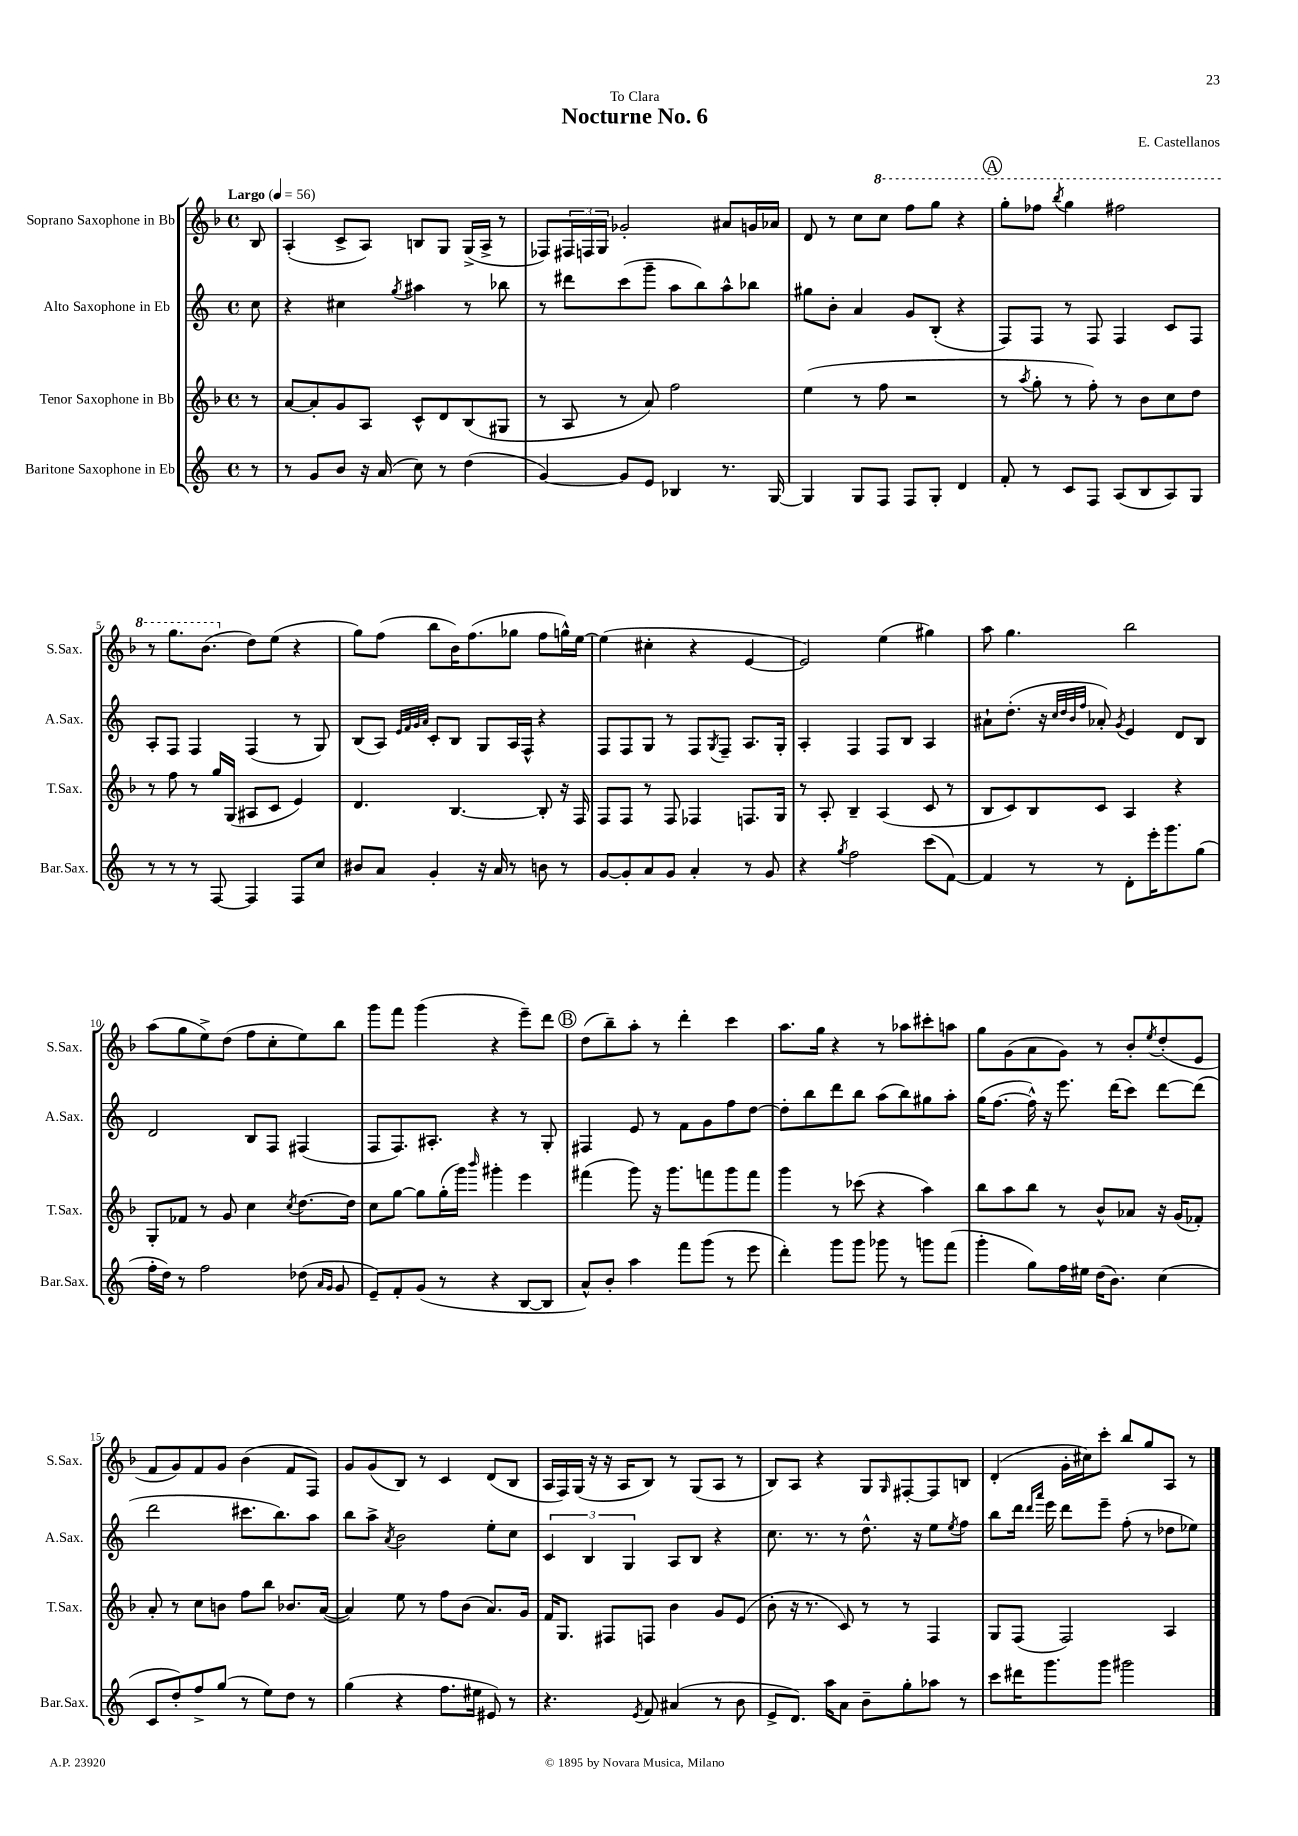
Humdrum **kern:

**kern	**kern	**kern	**kern
*staff4	*staff3	*staff2	*staff1
*clefG2	*clefG2	*clefG2	*clefG2
*k[]	*k[b-]	*k[]	*k[b-]
*M4/4	*M4/4	*M4/4	*M4/4
*met(c)	*met(c)	*met(c)	*met(c)
*MM56	*MM56	*MM56	*MM56
8r	8r	8cc	8B-
=	=	=	=
8r	[8a	4r	(4A'
8g	8a']	.	.
8b	8g	4cc#	8c^
16r	8A	.	8A)
(16a	.	.	.
.	.	8qgg	.
8cc)	8c^^	4aa#	8B
8r	8d	.	8G
(4dd	(8B-	8r	(16G^
.	.	.	16A^
.	8G#	8bb-	8r
=	=	=	=
[4g)	8r	8r	8F-)
.	8A	8ddd#	24F#
.	.	.	24F
.	.	.	24G
8g]	8r	(8ccc	2g-'
8e	8a)	8ggg~	.
4B-	2ff	8aa	.
.	.	8bb)	.
8.r	.	8aa^^	8a#
.	.	8bb-	16g
[16G	.	.	16a-
=	=	=	=
4G]	(4ee	8gg#	8d
.	.	8b'	8r
8G	8r	4a	8cc
8F	8ff	.	8ccc
8F	2r	8g	8fff
8G'	.	(8B'	8ggg
4d	.	4r	4r
=	=	=	=
8f'	8r	8F)	8ggg'
.	8qaa	.	.
8r	8gg'	8F	8fff-
.	.	.	8qbbb-
8c	8r	8r	4ggg
8F	8ff')	8F	.
(8A	8r	4F	2fff#
8B	8b-	.	.
8A)	8cc	8c	.
8G	8dd	8F	.
=	=	=	=
8r	8r	8A'	8r
8r	8ff	8F	8.ggg
8r	8r	4F	.
.	.	.	(8.bb-
[8F	16gg	.	.
.	(16G	.	.
4F]	8A#	(4F	8dd)
.	8c	.	(8ee
8F	4e)	8r	4r
8cc	.	8G)	.
=	=	=	=
8b#	4.d	(8B	8gg)
8a	.	8A)	(8ff
.	.	32qqe	.
.	.	32qqf	.
.	.	32qqg	.
.	.	32qqa	.
4g'	.	8c'	8bb-
.	[4.B-	8B	16b-)
.	.	.	(8.ff
16r	.	8G	.
16a	.	.	.
8r	.	16A	8gg-
.	.	16F^^	.
8b	8B-']	4r	8ff
8r	16r	.	16gg^^)
.	16F	.	[16ee
=	=	=	=
[8g	8F	8F	(4ee]
8g']	8F	8F	.
8a	8r	8G	4cc#'
8g	8F	8r	.
4a'	4F-	8F	4r
.	.	8qG	.
.	.	8F~	.
8r	8.F	8.A	[4e
8g	.	.	.
.	16G	16G'	.
=	=	=	=
4r	8r	4A'	2e])
.	8A'	.	.
8qgg	.	.	.
2ff	4B-~	4F	.
.	(4A	8F	(4ee
.	.	8B	.
(8ccc	8c	4A	4gg#)
[8f)	8r	.	.
=	=	=	=
4f]	8B-	8a#`	8aa
.	8c)	(8.dd'	4.gg
8r	8B-	.	.
.	.	16r	.
.	.	32qqcc	.
.	.	32qqdd	.
.	.	32qqb	.
.	.	32qqff	.
8r	8c	8a-')	.
.	.	8qg	.
8d'	4A	4e	2bb-
16eee'	.	.	.
8.ggg	.	.	.
.	4r	8d	.
(8gg	.	8B	.
=	=	=	=
16ff'	8G'	2d	(8aa
16dd)	.	.	.
8r	8f-	.	8gg
2ff	8r	.	8ee^)
.	8g	.	(8dd
.	4cc	8B	8ff
.	.	8F	8cc'
.	8qcc	.	.
(8dd-	[8.dd	(4F#	8ee)
16qqa	.	.	.
16qqg	.	.	.
8g	.	.	8bb-
.	16dd]	.	.
=	=	=	=
8e~)	8cc	8F	8ggg
8f'	[8gg	8.F)	8fff
(8g	8gg]	.	(4ggg
.	.	8.A#'	.
8r	(16gg'	.	.
.	16ggg)	.	.
.	16qqbbb-	.	.
4r	4ggg#'	4r	4r
[8B	4eee	8r	8eee~)
8B]	.	8G'	8ddd
=	=	=	=
8a^^)	(4fff#	4F#	(8dd
8b'	.	.	8bb-~)
4aa	8ggg)	8e	8aa'
.	16r	8r	8r
.	8.ggg	.	.
8fff	.	8f	4ddd'
(8ggg	8fff	8g	.
8r	8ggg	8ff	4ccc
8eee	8fff	[8dd	.
=	=	=	=
4ddd')	4ggg	8dd']	8.aa
.	.	8bb	.
.	.	.	16gg
8ggg	8r	8ddd	4r
8ggg	(8ccc-	8bb	.
8ggg-	4r	(8aa	8r
8r	.	8bb)	8aa-
8ggg	4aa)	8gg#	8ccc#'
(8fff	.	8aa'	8aa
=	=	=	=
4ggg'	8bb-	(16gg	8gg
.	.	[8.ff	.
.	8aa	.	(8g
8gg)	8bb-	16ff^^])	8a
.	.	16r	.
16ff	8r	8.eee	8g)
16ee#	.	.	.
(16dd	8b-^^	.	8r
8.b)	.	(16ddd	.
.	8a-	8ccc)	8b-'
.	.	.	8qee
(4cc	16r	[8ddd	(8dd'
.	(16g	.	.
.	8f-')	(8ddd]	8e
=	=	=	=
8c	8a'	2ddd	8f
8dd')	8r	.	8g)
8ff^	8cc	.	8f
(8gg	8b	.	8g
8r	8ff	8.ccc#	(4b-
8ee)	8bb-	.	.
.	.	8.bb)	.
8dd	8.b-	.	8f
8r	.	8aa	8F)
.	([16a	.	.
=	=	=	=
(4gg	4a])	8bb	8g
.	.	8aa^	(8g
.	.	8qa	.
4r	8ee	2b	8B-)
.	8r	.	8r
8.ff	8ff	.	4c
.	(8b-	.	.
16ee#	.	.	.
8e#)	8.a)	8ee'	(8d
8r	.	8cc	8B-
.	16g	.	.
=	=	=	=
4.r	16f	6c	16A
.	8.G	.	16F)
.	.	.	(16G
.	.	6B	.
.	.	.	16r
.	8F#	.	16r
.	.	.	16A
.	.	6G	.
8qe	.	.	.
8f	8F	.	8B-)
(4a#	4b-	8A	8r
.	.	8B	(8G
8r	8g	4r	8A
8b	(8e	.	8r
=	=	=	=
8e^	8b-'	8.cc	8B-)
8.d)	16r	.	8A
.	8.r	8.r	.
.	.	.	4r
16aa	.	.	.
8a	8c)	8r	.
8b~	8r	8.dd^^	8G
.	.	.	16qqG
8gg'	8r	.	[8F#'
.	.	16r	.
8aa-	4F	8ee	8F#]
.	.	8qee	.
8r	.	8ff	8B
=	=	=	=
8ccc	8G	8bb	(4d'
16ddd#	(8F	16ddd	.
.	.	16qqddd	.
.	.	16qqaaa	.
8.ggg	.	16eee	.
.	2F)	8ddd	16g'
.	.	.	16cc#)
8ggg	.	8eee~	8ccc'
2ggg#	.	(8ff'	8bb-
.	.	8r	8gg
.	4A	8dd-	8A
.	.	8ee-)	8r
==	==	==	==
*-	*-	*-	*-
